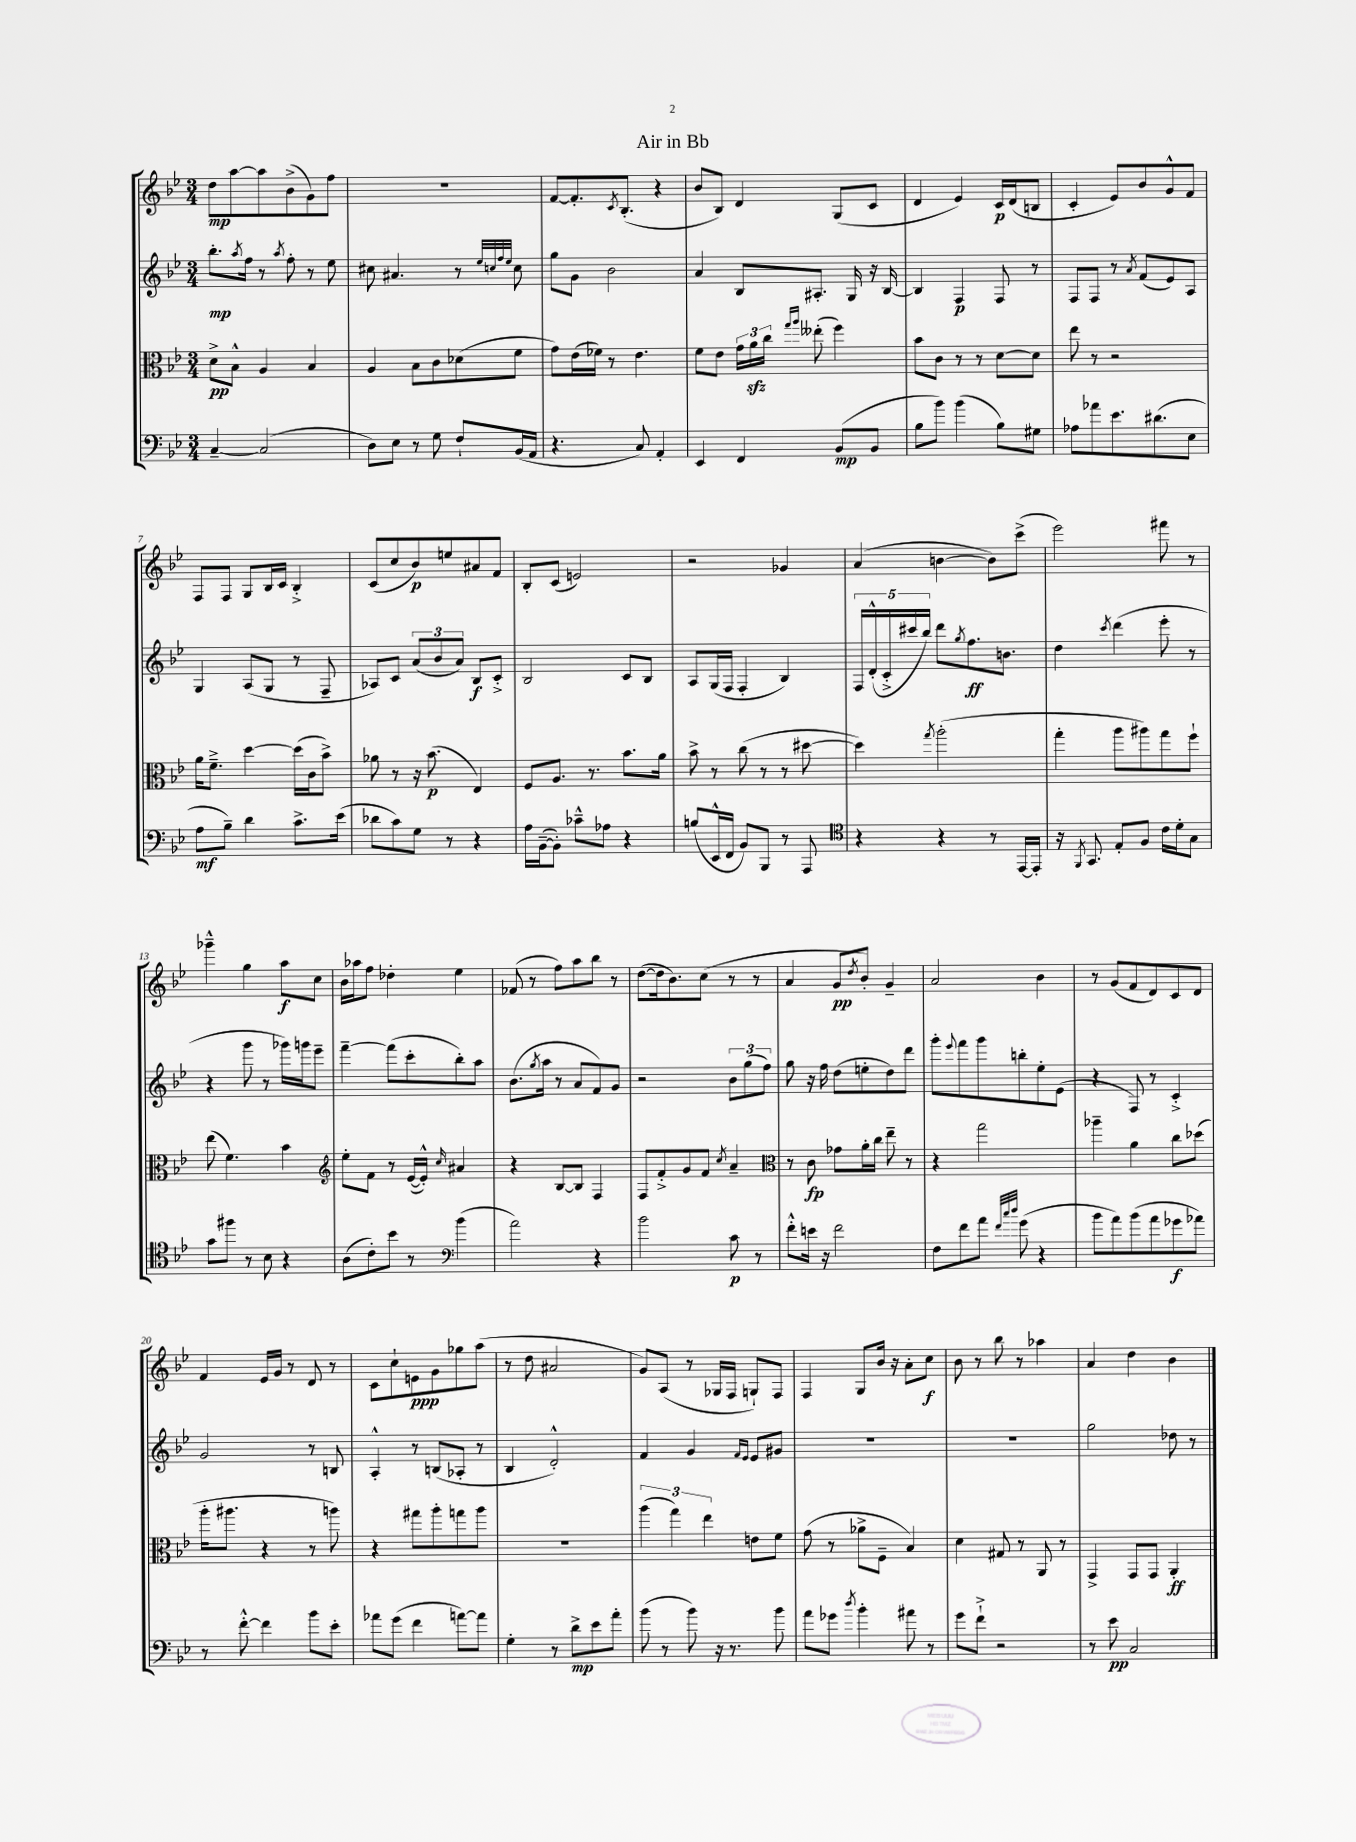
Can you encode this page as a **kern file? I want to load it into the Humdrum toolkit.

**kern	**kern	**kern	**kern
*staff4	*staff3	*staff2	*staff1
*clefF4	*clefC3	*clefG2	*clefG2
*k[b-e-]	*k[b-e-]	*k[b-e-]	*k[b-e-]
*M3/4	*M3/4	*M3/4	*M3/4
[4C~	8d^	8.bb-'	8dd
.	8B-^^	.	[8aa
.	.	8qaa	.
.	.	16ff	.
(2C]	4A	8r	8aa]
.	.	8qaa	.
.	.	8ff'	(8b-^
.	4B-	8r	8g)
.	.	8ee-	8ff
=	=	=	=
8D)	4A	8cc#	2.r
8E-	.	4.a#	.
8r	8B-	.	.
8G	8c	.	.
8F`	(8d-	8r	.
.	.	32qqee-	.
.	.	32qqcc	.
.	.	32qqff	.
.	.	32qqee-	.
(16BB-	8f	8cc	.
16AA	.	.	.
=	=	=	=
4.r	8g)	8gg	[8f
.	(16e-	8g	8.f']
.	16f-)	.	.
.	8r	2b-	.
.	.	.	8qc
.	.	.	(8.B-'
8C)	4.e-	.	.
4AA'	.	.	4r
=	=	=	=
4EE-	8f	4a	8b-
.	8e-	.	8B-)
4FF	24g	8B-	4d
.	24a	.	.
.	24cc	.	.
.	16qqgg	.	.
.	16qqaa	.	.
.	(8ee--'	8.A#'	.
(8BB-	4ff)	.	(8G
.	.	16G	.
8BB-	.	16r	8c
.	.	[16B-	.
=	=	=	=
8B-	8b-	4B-]	4d
8b-)	8c	.	.
(4b-	8r	4F	4e-)
.	8r	.	.
8B-)	[8d	8F	16c
.	.	.	(16d
8G#	8d]	8r	8B
=	=	=	=
8A-	8ee-	8F	4c'
8a-	8r	8F	.
8.e-	2r	8r	8e-)
.	.	8qa	.
.	.	(8f	8b-
(8.d#	.	.	.
.	.	8e-)	8g^^
8E-	.	8A	8f
=	=	=	=
8A	16a	4G	8F
.	8.f~^	.	.
8B-~)	.	.	8F
4d	[4dd	(8A	8G
.	.	8G	16B-
.	.	.	16c
8.c^	(16dd]	8r	4B-'^
.	16c	.	.
.	8b-^)	8F~	.
(16e-	.	.	.
=	=	=	=
8d-	8a-	8A-)	(8c
8c)	8r	8c	8cc
8G	16r	(12a	8b-)
.	(8.b-	.	.
.	.	12b-	.
8r	.	.	8ee
.	.	12a)	.
4r	4E-)	8B-	8a#
.	.	8c'^	8f
=	=	=	=
16A	8F	2B-	8B-'
([16BB-~	.	.	.
8BB-'])	8.A	.	(8c
8c-~^^	.	.	2e)
.	8.r	.	.
8A-	.	.	.
4r	8.b-	8c	.
.	.	8B-	.
.	16a	.	.
=	=	=	=
(8B	8b-^	8A	2r
16EE-^^	8r	(16G	.
16FF	.	16F	.
8BB-)	(8cc	4F'	.
8BBB-	8r	.	.
8r	8r	4B-)	4g-
8AAA	[8dd#	.	.
=	=	=	=
*clefC4	*	*	*
4r	4dd#])	20F	(4a
.	.	(20d'^^	.
.	.	20c'^	.
.	.	20ccc#	.
.	.	20bb-)	.
.	8qgg	.	.
4r	(2aa'	8ddd	[4b
.	.	8qgg	.
.	.	8.ff	.
8r	.	.	8b])
.	.	8.b	.
[16EE-	.	.	(8ccc^
16EE-']	.	.	.
=	=	=	=
16r	4gg'	4dd	2eee-)
8qFF	.	.	.
8.GG	.	.	.
.	.	8qccc	.
8E-'	8aa	(4ddd	.
8F	8aa#)	.	.
16c	8gg	8eee-'	8fff#
16d'	.	.	.
8G	8ff`	8r	8r
=	=	=	=
8g	(8ee-	4r	4ggg-~^^
8ff#	4.f)	.	.
8r	.	8ggg	4gg
8B-	.	8r	.
4r	4b-	16ggg-)	8aa
.	.	16ggg	.
.	.	8eee-~	8cc
=	=	=	=
*	*clefG2	*	*
(8A	8ee-'	[4fff~	16b-
.	.	.	16aa-
8c')	8f	.	8ff
8b-	8r	(8fff]	4dd-'
8r	([16e-	8ccc'	.
.	16e-'^^])	.	.
*clefF4	*	*	*
.	16qqcc	.	.
(4b-	4a#	8bb-')	4ee-
.	.	8aa	.
=	=	=	=
2a)	4r	(8.b-	(8f-
.	.	.	8r
.	.	8qgg	.
.	.	16aa	.
.	[8B-	8r	8ff)
.	8B-]	8a	8aa
4r	4F	8f)	8bb-
.	.	8g	8r
=	=	=	=
2b-	8F	2r	([8dd
.	8f'^	.	16dd]
.	.	.	8.b-)
.	8g	.	.
.	8f	.	(8cc
.	8qcc	.	.
8c	4a~	12b-	8r
.	.	(12gg	.
8r	.	.	8r
.	.	12ff)	.
=	=	=	=
*	*clefC3	*	*
8f'^^	8r	8gg	4a
16e	8c	16r	.
16r	.	16ff	.
2f	8g-	(8dd	8g
.	.	.	8qdd
.	16a'	8ee'	8b-')
.	16cc	.	.
.	8ee-~	8dd)	4g~
.	8r	8ddd	.
=	=	=	=
8F	4r	8ggg'	2a
.	.	8qqeee-	.
8f	.	8fff	.
8a	2gg	8ggg	.
32qqf	.	.	.
32qqcc	.	.	.
32qqdd	.	.	.
(8g	.	8bb'	.
4r	.	8ee-'	4b-
.	.	(8e-	.
=	=	=	=
8b-	4aa-~	4r	8r
8a)	.	.	(8g
(8b-	4a	8F)	8f
8a	.	8r	8d)
8g-	8cc	4c'^	8c
8a-)	(8dd-	.	8d
=	=	=	=
8r	16aa'	2g	4f
.	8.aa#	.	.
[8f'^^	.	.	.
4f]	4r	.	16e-
.	.	.	16g
.	.	.	8r
8b-	8r	8r	8d
8e-'	8aa)	8B	8r
=	=	=	=
8a-	4r	4A'^^	8c
(8g	.	.	8cc`
4f	8gg#	8r	8e
.	8aa'	(8B	8g
[8a)	8gg	8A-'	8gg-
8a]	8aa	8r	(8aa
=	=	=	=
4G'	2.r	4B-	8r
.	.	.	8dd
8r	.	2d'^^)	2a#
8d^	.	.	.
8e-	.	.	.
8a'	.	.	.
=	=	=	=
(8b-	(6aa	4f	8g)
8r	.	.	(8A
.	6gg)	.	.
8b-)	.	4g	8r
.	6ee-	.	.
16r	.	.	16G-
8.r	.	.	16F
.	.	16qqf	.
.	.	16qqe-	.
.	8e	8e-	8G`)
8b-	8f	8g#	8F
=	=	=	=
8a	(8g	2.r	4F
8g-	8r	.	.
8qdd	.	.	.
4b-'	8a-^	.	8G
.	8F~	.	16b-
.	.	.	16r
8a#	4B-)	.	8a'
8r	.	.	8cc
=	=	=	=
8g	4d	2.r	8b-
8f`^	.	.	8r
2r	8G#	.	8bb-
.	8r	.	8r
.	8AA	.	4aa-
.	8r	.	.
=	=	=	=
8r	4GG^	2gg	4a
8e-	.	.	.
2C	8GG	.	4dd
.	8GG	.	.
.	4AA'	8dd-	4b-
.	.	8r	.
==	==	==	==
*-	*-	*-	*-
